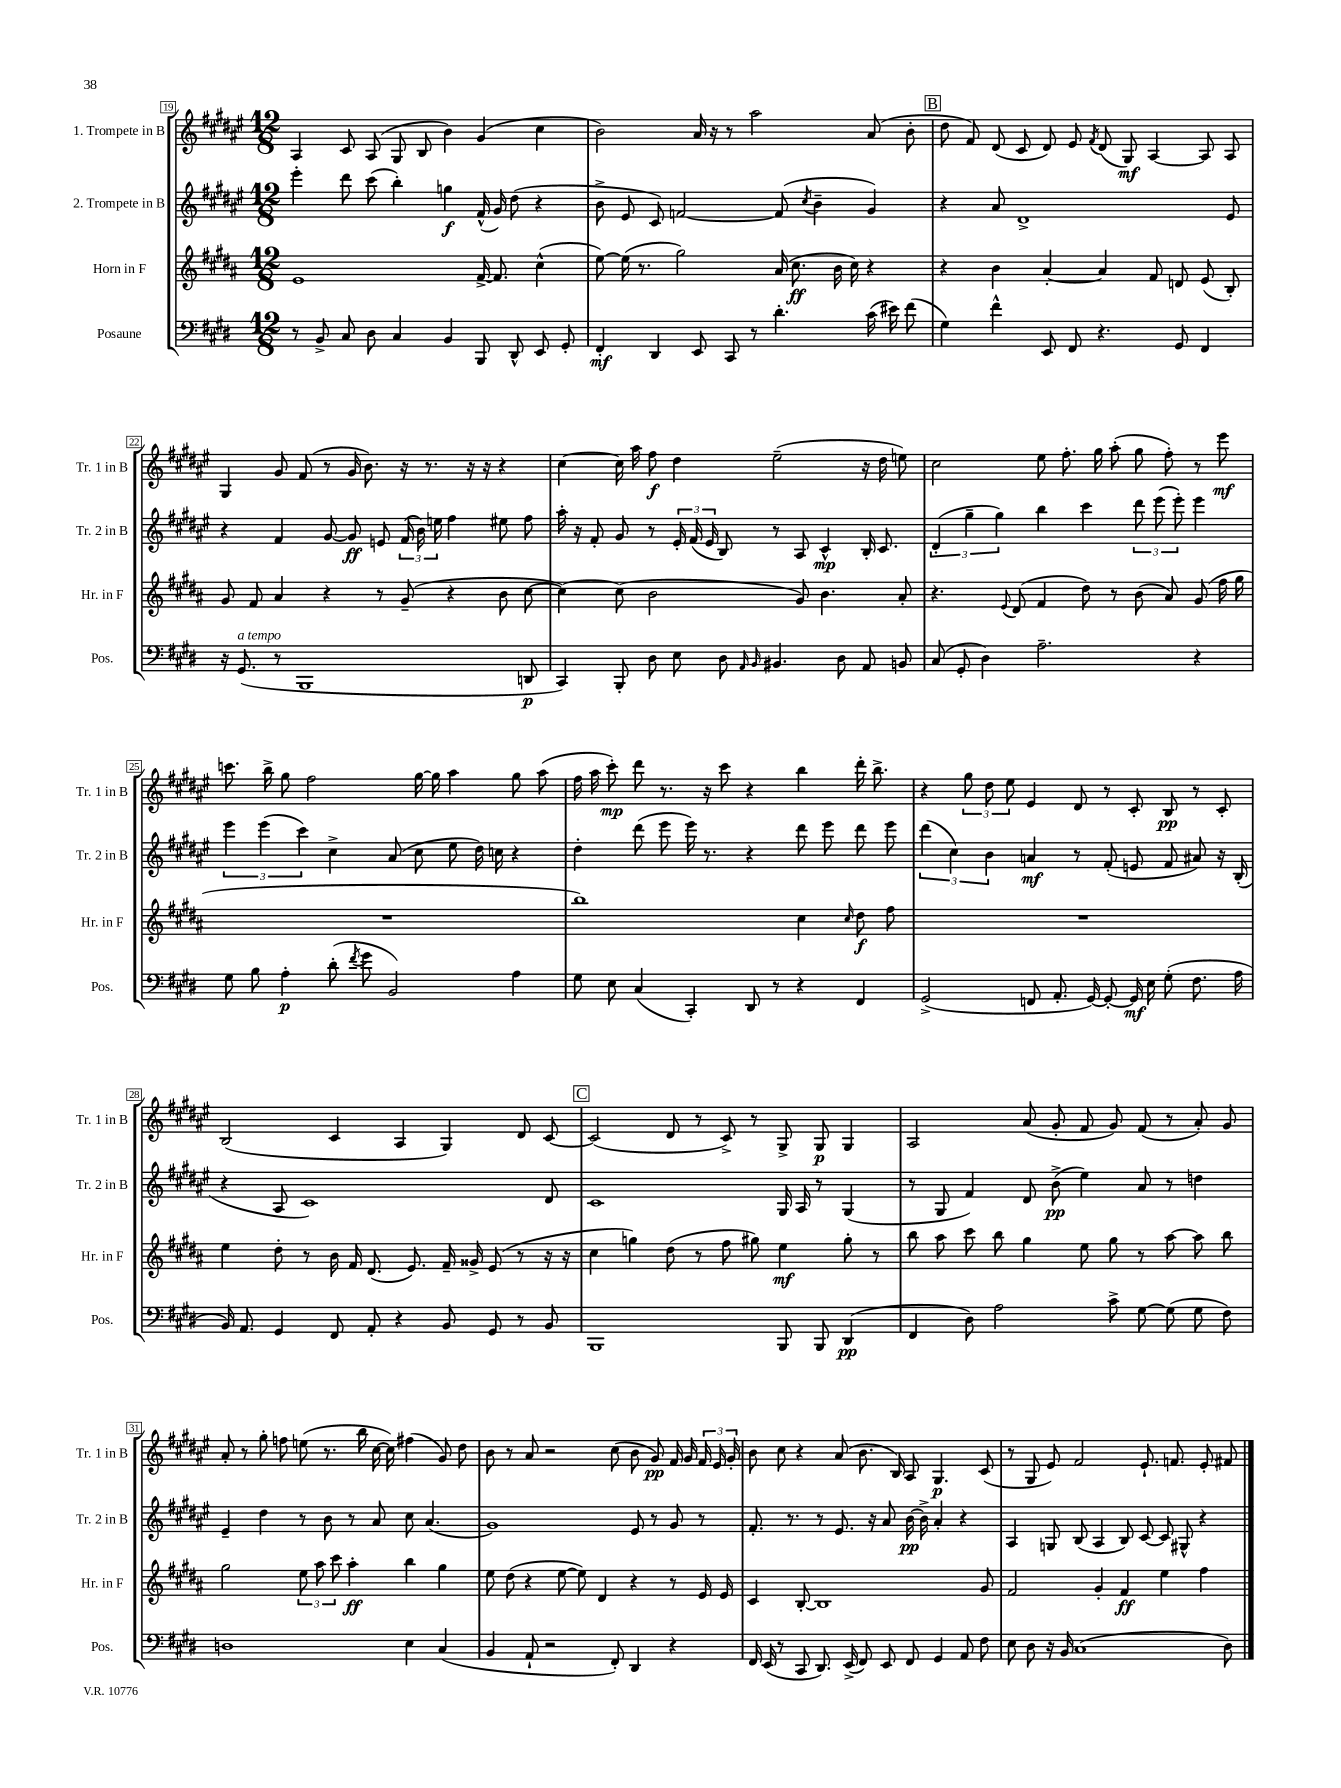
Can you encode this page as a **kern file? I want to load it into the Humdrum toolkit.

**kern	**kern	**kern	**kern
*staff4	*staff3	*staff2	*staff1
*clefF4	*clefG2	*clefG2	*clefG2
*k[f#c#g#d#]	*k[f#c#g#d#a#]	*k[f#c#g#d#a#e#]	*k[f#c#g#d#a#e#]
*M12/8	*M12/8	*M12/8	*M12/8
8r	1e	4eee#'	4A#
8BB^	.	.	.
8C#	.	8ddd#	8c#
8D#	.	(8ccc#	(8A#
4C#	.	4bb')	8G#
.	.	.	8B
4BB	.	4gg	4b)
8BBB	[16f#^	(16f#^^	(4g#
.	8.f#]	16g#)	.
8DD#^^	.	(8dd#	.
8EE	(4cc#^^	4r	4cc#
8GG#'	.	.	.
=	=	=	=
4FF#'	[8ee)	8b^	2b)
.	(16ee]	8e#	.
.	8.r	.	.
4DD#	.	8c#)	.
.	2gg#)	[2f	.
8EE	.	.	16a#
.	.	.	16r
8CC#	.	.	8r
8r	.	.	2aa#
4.d#'	(16a#	(8f]	.
.	8.cc#	.	.
.	.	8qcc#	.
.	.	4b~	.
.	16b	.	.
.	16cc#)	.	.
(16c#	4r	4g#)	(8a#
16e#)	.	.	.
(8f#	.	.	8b'
=	=	=	=
4G#)	4r	4r	8dd#
.	.	.	8f#)
4f#^^	4b	8a#	(8d#
.	.	1d#^	8c#
8EE	[4a#'	.	8d#)
8FF#	.	.	8e#
.	.	.	8qf#
4.r	4a#]	.	(8d#
.	.	.	8G#)
.	8f#	.	[4A#
8GG#	8d	.	.
4FF#	(8e	.	8A#]
.	8B')	8e#	8A#
=	=	=	=
16r	8g#	4r	4G#
(8.GG#	.	.	.
.	8f#	.	.
8r	4a#	4f#	8g#
1BBB	.	.	(8f#
.	4r	[8g#	8r
.	.	8g#]	16g#
.	.	.	8.b)
.	8r	8e	.
.	(8g#~	(24f#	16r
.	.	24b)	.
.	.	.	8.r
.	.	24ee	.
.	4r	4ff#	.
.	.	.	16r
.	.	.	16r
.	8b	8ee#	4r
8DD	[8cc#	8ff#	.
=	=	=	=
4CC#)	4cc#_)	16aa#'	[4cc#
.	.	16r	.
.	.	8f#'	.
8BBB'	(8cc#]	8g#	16cc#]
.	.	.	16aa#
8D#	2b	8r	8ff#
8E	.	24e#'	4dd#
.	.	(24f#	.
.	.	24e#	.
8D#	.	8B)	.
16qqAA	.	.	.
16qqBB	.	.	.
4.BB#	.	8r	(2ee#~
.	8g#)	8A#	.
.	4.b	4c#^^	.
8D#	.	.	.
8AA	.	16B'	16r
.	.	8.c#	16dd#
8BB	8a#'	.	8ee)
=	=	=	=
(8C#	4.r	(6d#'	2cc#
8GG#'	.	.	.
.	.	6gg#~	.
4D#)	.	.	.
.	.	6gg#)	.
.	8qqe	.	.
.	(8d#	.	.
2.A~	4f#	4bb	8ee#
.	.	.	8.ff#'
.	8dd#)	4ccc#	.
.	.	.	16gg#
.	8r	.	(8aa#'
.	(8b	12ddd#	8gg#
.	.	(12eee#	.
.	8a#)	.	8ff#')
.	.	12eee#')	.
4r	(8g#	4eee#	8r
.	16ff#	.	8eee#
.	16gg#	.	.
=	=	=	=
8G#	1.r	6eee#	8.ccc
8B	.	.	.
.	.	(6eee#	.
.	.	.	16bb^
4A'	.	.	8gg#
.	.	6ccc#)	.
.	.	.	2ff#
(8d#'	.	4cc#^	.
8qf#	.	.	.
8g#	.	.	.
2BB)	.	(8a#	.
.	.	8cc#	[16gg#
.	.	.	16gg#]
.	.	8ee#	4aa#
.	.	16dd#)	.
.	.	16cc	.
4A	.	4r	8gg#
.	.	.	(8aa#
=	=	=	=
8G#	1bb)	4dd#'	16ff#
.	.	.	16aa#
8E	.	.	8ccc#')
(4C#	.	(8ddd#	8ddd#
.	.	8eee#	8.r
4CC#')	.	16eee#)	.
.	.	8.r	16r
.	.	.	8ccc#
8DD#	.	4r	4r
8r	.	.	.
4r	4cc#	8ddd#	4bb
.	.	8eee#	.
.	16qqcc#	.	.
4FF#	8dd#	8ddd#	16ddd#'
.	.	.	8.bb^
.	8ff#	8eee#	.
=	=	=	=
(2GG#^	1.r	(6ddd#	4r
.	.	6cc#)	.
.	.	.	12gg#
.	.	6b	12dd#
.	.	.	12ee#
8FF	.	4a	4e#
8.AA'	.	.	.
.	.	8r	8d#
[16GG#)	.	.	.
8GG#'_	.	(8f#'	8r
16GG#]	.	8e	8c#'
16E	.	.	.
(8G#'	.	8f#	8B
8.F#	.	8a#)	8r
.	.	16r	8c#'
16A	.	(16B'	.
=	=	=	=
16BB)	4ee	4r	(2B
8.AA	.	.	.
4GG#	8dd#'	8A#	.
.	8r	1c#)	.
8FF#	16b	.	4c#
.	16f#	.	.
8AA'	(8.d#	.	.
4r	.	.	4A#
.	8.e)	.	.
8BB	16f#~	.	4G#)
.	16g##^	.	.
8GG#	(8e	.	.
8r	8r	.	8d#
8BB	16r	8d#	[8c#
.	16r	.	.
=	=	=	=
1BBB	4cc#	1c#	(2c#]
.	4gg)	.	.
.	(8dd#	.	8d#
.	8r	.	8r
.	8ff#	.	8c#^)
.	8gg#)	.	8r
8BBB	4ee	16G#	8G#^
.	.	16A#	.
8BBB	.	8r	8G#
(4DD#	8gg#'	(4G#	4G#
.	8r	.	.
=	=	=	=
4FF#	8bb	8r	2A#
.	8aa#	8G#	.
8D#)	8ccc#	4f#)	.
2A	8bb	.	.
.	4gg#	8d#	(8a#
.	.	(8b^	8g#'
.	8ee	4ee#)	8f#
8c#^	8gg#	.	8g#)
[8G#	8r	8a#	(8f#
(8G#]	[8aa#	8r	8r
8G#	8aa#]	4dd	8a#')
8F#)	8bb	.	8g#
=	=	=	=
1D	2gg#	4e#~	8a#'
.	.	.	8r
.	.	4dd#	8gg#'
.	.	.	8ff
.	12ee	8r	(8ee
.	12aa#	.	.
.	.	8b	8.r
.	12ccc#	.	.
.	4aa#'	8r	.
.	.	.	16bb
.	.	8a#	[16cc#
.	.	.	16cc#])
4E	4bb	8cc#	(4ff#
.	.	(4.a#	.
(4C#	4gg#	.	8g#)
.	.	.	8dd#
=	=	=	=
4BB	8ee	1g#)	8b
.	(8dd#	.	8r
8AA`	4r	.	8a#
2r	.	.	2r
.	[8ee	.	.
.	8ee])	.	.
.	4d#	.	.
8FF#')	.	.	(8cc#
4DD#	4r	8e#	8b
.	.	8r	8g#)
4r	8r	8g#	16f#
.	.	.	16g#
.	16e	8r	24f#
.	.	.	24e#
.	16e	.	.
.	.	.	24g#'
=	=	=	=
16FF#	4c#	8.f#'	8b
(16EE	.	.	.
8r	.	.	8cc#
.	.	8.r	.
8CC#	[8B'	.	4r
8.DD#)	1B]	8r	.
.	.	8.e#	(8a#
(16EE^	.	.	.
8FF#)	.	.	8.b
.	.	16r	.
8EE	.	8a#	.
.	.	.	16B)
8FF#	.	[16b	8A#
.	.	16b^]	.
4GG#	.	4a#'	4.G#
8AA	.	4r	.
8F#	8g#	.	(8c#
=	=	=	=
8E	2f#	4A#	8r
8D#	.	.	8G#
16r	.	8G	8e#)
16BB	.	.	.
(1C#	.	(8B	2f#
.	4g#'	4A#	.
.	4f#	8B)	.
.	.	[8c#	8.e#`
.	4ee	8c#]	.
.	.	.	8.f
.	.	8G#^^	.
.	4ff#	4r	8e#'
8D#)	.	.	8f#
==	==	==	==
*-	*-	*-	*-
